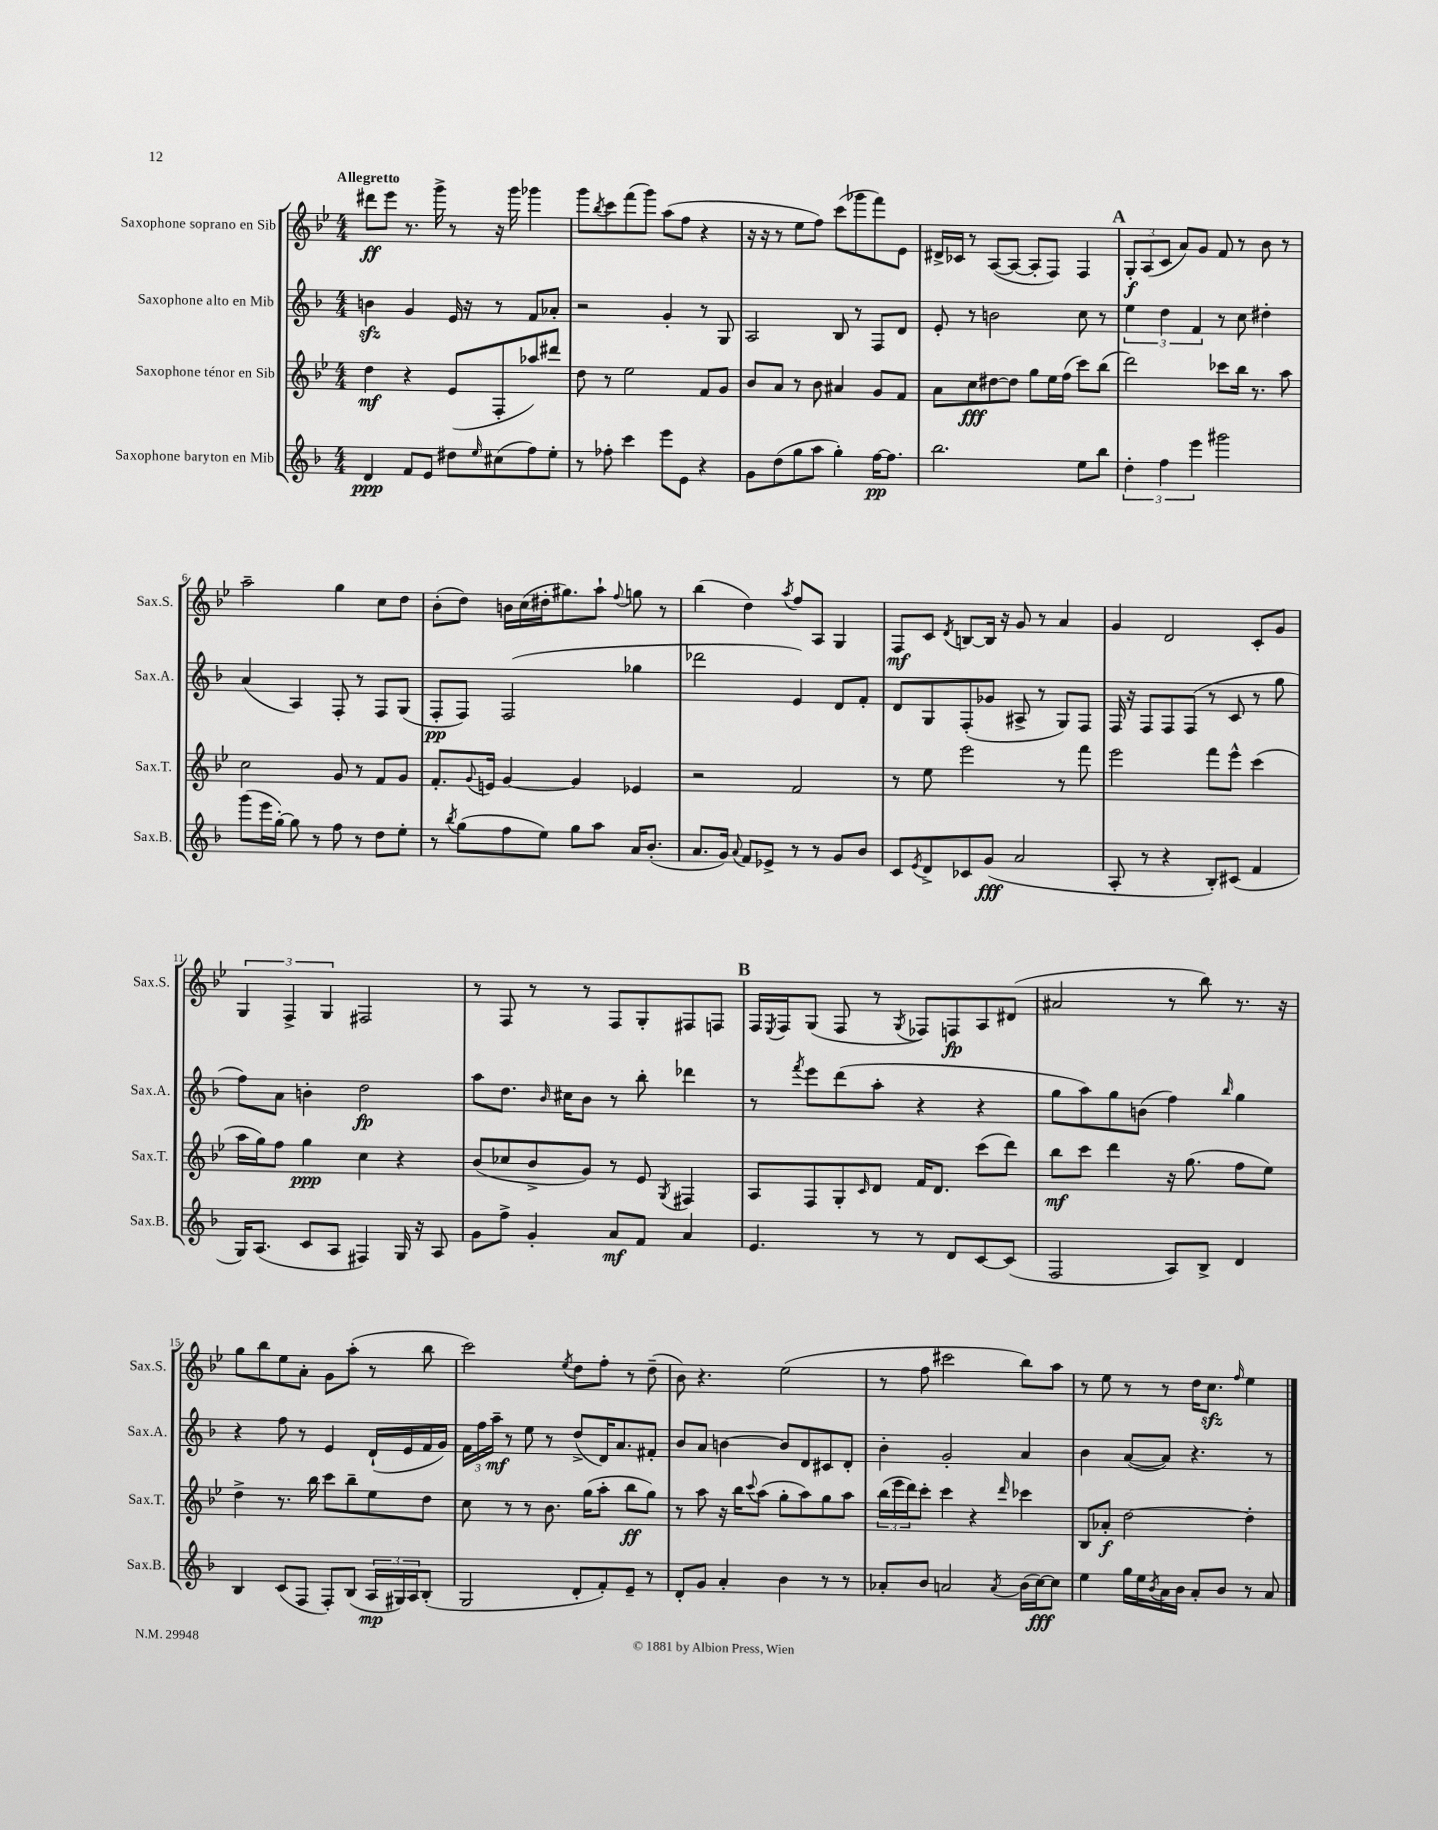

**kern	**dynam	**kern	**dynam	**kern	**dynam	**kern	**dynam
*part4	*part4	*part3	*part3	*part2	*part2	*part1	*part1
*staff4	*staff4	*staff3	*staff3	*staff2	*staff2	*staff1	*staff1
*I"Saxophone baryton en Mib	*	*I"Saxophone ténor en Sib	*	*I"Saxophone alto en Mib	*	*I"Saxophone soprano en Sib	*
*I'Sax.B.	*	*I'Sax.T.	*	*I'Sax.A.	*	*I'Sax.S.	*
*clefG2	*	*clefG2	*	*clefG2	*	*clefG2	*
*k[b-]	*	*k[b-e-]	*	*k[b-]	*	*k[b-e-]	*
*M4/4	*	*M4/4	*	*M4/4	*	*M4/4	*
=1	=1	=1	=1	=1	=1	=1	=1
!	!	!	!	!	!	!LO:TX:a:B:t=Allegretto	!
4d/	ppp	4dd\	mf	4bnzz\	.	8ddd#X\L	ff
.	.	.	.	.	.	8eee-\J	.
8f/L	.	4r	.	4g/	.	8.r	.
8e/J	.	.	.	.	.	.	.
.	.	.	.	.	.	16ggg^\	.
8dd#X\L	.	(8e-/L	.	16e/	.	8r	.
.	.	.	.	16r	.	.	.
16qqee/	.	.	.	.	.	.	.
(8cc#X\	.	8F'/	.	8r	.	16r	.
.	.	.	.	.	.	16ggg\	.
8ff\)	.	8aa-X/)	.	8f/L	.	4ggg-X\	.
8ee'\J	.	8ddd#X/J	.	8a-X'/J	.	.	.
=2	=2	=2	=2	=2	=2	=2	=2
8r	.	8dd\	.	2r	.	8ggg\L	.
.	.	.	.	.	.	8qbb-/	.
8ff-X'\	.	8r	.	.	.	8ccc\	.
4ccc\	.	2ee-\	.	.	.	(8fff\	.
.	.	.	.	.	.	8ggg\J)	.
8eee\L	.	.	.	4g'/	.	(8aa\L	.
8e\J	.	.	.	.	.	8ff\J	.
4r	.	8f/L	.	8r	.	4r	.
.	.	8g/J	.	8G/	.	.	.
=3	=3	=3	=3	=3	=3	=3	=3
8g\L	.	8b-/L	.	2A/	.	16r	.
.	.	.	.	.	.	16r	.
(8dd\	.	8a/J	.	.	.	8r	.
8gg\	.	8r	.	.	.	8ee-\L	.
8aa\J	.	8b-\	.	.	.	8ff\J)	.
4gg'\)	.	4a#X/	.	8B-/	.	(8ccc\L	.
.	.	.	.	8r	.	8ggg-X\	.
[16ff\KL	pp	8g/L	.	8F/L	.	8fff\)	.
8.ff\J]	.	.	.	.	.	.	.
.	.	8f/J	.	8d/J	.	8e-\J	.
=4	=4	=4	=4	=4	=4	=4	=4
2.bb-\	.	8a\L	.	8e'/	.	16d#X^/LL	.
.	.	.	.	.	.	16c-X/JJ	.
.	.	8cc\	fff	8r	.	8r	.
.	.	[8dd#X\	.	2bn\	.	([8A/L	.
.	.	8dd#\J]	.	.	.	8A/J_	.
.	.	8gg\L	.	.	.	8A'/L]	.
.	.	16ee-\L	.	.	.	8F/J)	.
.	.	(16ff\JJ	.	.	.	.	.
8ee\L	.	8ccc\L)	.	8cc\	.	4F/	.
8bb-\J	.	(8bb-\J	.	8r	.	.	.
!!LO:REH:place=s1:t=A
=5	=5	=5	=5	=5	=5	=5	=5
6dd'\	.	2ddd\)	.	6ee\	.	12G'/L	f
.	.	.	.	.	.	(12A/	.
6ff\	.	.	.	6dd\	.	12c/J	.
.	.	.	.	.	.	8a/L)	.
6eee\	.	.	.	6f/	.	.	.
.	.	.	.	.	.	8g/J	.
2ggg#X\	.	8ccc-X\L	.	8r	.	8f/	.
.	.	16bb-\Jk	.	8cc\	.	8r	.
.	.	8.r	.	.	.	.	.
.	.	.	.	4dd#X'\	.	8b-\	.
.	.	8aa\	.	.	.	8r	.
!!LO:LB:g=z
=6	=6	=6	=6	=6	=6	=6	=6
(8ggg\L	.	2cc\	.	(4a/	.	2aa~\	.
16eee\L	.	.	.	.	.	.	.
[16gg'\JJ)	.	.	.	.	.	.	.
8gg\]	.	.	.	4A/)	.	.	.
8r	.	.	.	.	.	.	.
8ff\	.	8g/	.	8F'/	.	4gg\	.
8r	.	8r	.	8r	.	.	.
8dd\L	.	8f/L	.	8F/L	.	8cc\L	.
8ee'\J	.	8g/J	.	(8G/J	.	8dd\J	.
=7	=7	=7	=7	=7	=7	=7	=7
8r	.	8.f'/L	.	8F'/L	pp	(8b-'\L	.
8qbb-/	.	.	.	.	.	.	.
(8gg\L	.	.	.	8F/J)	.	8dd\J)	.
.	.	8qqg/	.	.	.	.	.
.	.	16en/Jk	.	.	.	.	.
8ff\	.	[4g/	.	(2F/	.	16bn\LL	.
.	.	.	.	.	.	(16cc\	.
8ee\J)	.	.	.	.	.	16dd#X'\J	.
.	.	.	.	.	.	8.gg#X\)	.
8gg\L	.	4g/]	.	.	.	.	.
8aa\J	.	.	.	.	.	8aa`\J	.
.	.	.	.	.	.	8qqff/	.
16a/KL	.	4e-X/	.	4gg-X\	.	8ggn\	.
(8.b-'/J	.	.	.	.	.	.	.
.	.	.	.	.	.	8r	.
=8	=8	=8	=8	=8	=8	=8	=8
8.a/L	.	2r	.	2ddd-X\	.	(4bb-\	.
16g/Jk)	.	.	.	.	.	.	.
8qqa/	.	.	.	.	.	.	.
8f/L	.	.	.	.	.	4dd\)	.
8e-X^/J	.	.	.	.	.	.	.
.	.	.	.	.	.	8qaa/	.
8r	.	2f/	.	4e/)	.	8ff/L	.
8r	.	.	.	.	.	8A/J	.
8g/L	.	.	.	8d/L	.	4G/	.
8b-/J	.	.	.	8f'/J	.	.	.
=9	=9	=9	=9	=9	=9	=9	=9
8c/L	.	8r	.	8d/L	.	8F/L	mf
8qe/	.	.	.	.	.	.	.
8d^/	.	8ee-\	.	8G/	.	8c/J	.
.	.	.	.	.	.	8qd/	.
8c-X/	.	2eee-\	.	(8F'/	.	[8Bn/L	.
(8g/J	fff	.	.	8g-X/J	.	16B/Jk]	.
.	.	.	.	.	.	16r	.
2a/	.	.	.	8A#X^/	.	8g/	.
.	.	.	.	8r	.	8r	.
.	.	8r	.	8G/L)	.	4a/	.
.	.	8fff\	.	8F/J	.	.	.
=10	=10	=10	=10	=10	=10	=10	=10
8A'/	.	2eee-\	.	16F/	.	4g/	.
.	.	.	.	16r	.	.	.
8r	.	.	.	8F/L	.	.	.
4r	.	.	.	8F/	.	2d/	.
.	.	.	.	(8F/J	.	.	.
8B-'/L)	.	8fff\L	.	8r	.	.	.
(8c#X/J	.	8eee-^^\J	.	8c/	.	.	.
4f/	.	(4ccc\	.	8r	.	8c'/L	.
.	.	.	.	8gg\	.	8g/J	.
!!LO:LB:g=z
=11	=11	=11	=11	=11	=11	=11	=11
16G/KL)	.	16aa\LL	.	8ff\L)	.	6G/	.
(8.A/J	.	16gg\J)	.	.	.	.	.
.	.	8ff\J	.	8a\J	.	.	.
.	.	.	.	.	.	6F^/	.
8c/L	.	4gg\	ppp	4bn'\	.	.	.
.	.	.	.	.	.	6G/	.
8A/J	.	.	.	.	.	.	.
4F#X/)	.	4cc\	.	2dd\	fp	2F#X/	.
16G/	.	4r	.	.	.	.	.
16r	.	.	.	.	.	.	.
8A/	.	.	.	.	.	.	.
=12	=12	=12	=12	=12	=12	=12	=12
8g\L	.	(8b-/L	.	8aa\L	.	8r	.
8ff^\J	.	8cc-X/	.	8.dd\J	.	8F/	.
4g'/	.	8b-^/	.	.	.	8r	.
.	.	.	.	16qqb-/	.	.	.
.	.	.	.	16cc#X\KL	.	.	.
.	.	8g/J)	.	8b-\J	.	8r	.
8a/L	mf	8r	.	8r	.	8F/L	.
8f/J	.	8e-/	.	8bb-'\	.	8G'/	.
.	.	8qG/	.	.	.	.	.
4a/	.	4F#X/	.	4ddd-X\	.	8F#X/	.
.	.	.	.	.	.	8Fn/J	.
!!LO:REH:place=s1:t=B
=13	=13	=13	=13	=13	=13	=13	=13
4.e/	.	8A/L	.	8r	.	16F/LL	.
.	.	.	.	.	.	8qE-/	.
.	.	.	.	.	.	16F/J	.
.	.	.	.	8qfff/	.	.	.
.	.	8F/	.	8eee\L	.	(8G/J	.
.	.	8G'/	.	(8ddd\	.	8F/	.
.	.	16qqc/	.	.	.	.	.
8r	.	8d/J	.	8aa'\J	.	8r	.
.	.	.	.	.	.	8qG/	.
8r	.	16f/KL	.	4r	.	8F-X/L)	.
.	.	8.d/J	.	.	.	.	.
8d/L	.	.	.	.	.	8Fn/	fp
[8c/	.	(8ccc\L	.	4r	.	8A/	.
(8c/J]	.	8ddd\J)	.	.	.	(8d#X/J	.
=14	=14	=14	=14	=14	=14	=14	=14
2F/	.	8bb-\L	mf	8gg\L	.	2a#X/	.
.	.	8ccc\J	.	8aa\)	.	.	.
.	.	4ddd\	.	8gg\	.	.	.
.	.	.	.	(8bn\J	.	.	.
8A/L)	.	16r	.	4ff\)	.	8r	.
.	.	(8.gg\	.	.	.	.	.
8B-^/J	.	.	.	.	.	8bb-\)	.
.	.	.	.	16qqbb-/	.	.	.
4d/	.	8ff\L	.	4gg\	.	8.r	.
.	.	8ee-\J)	.	.	.	.	.
.	.	.	.	.	.	16r	.
!!LO:LB:g=z
=15	=15	=15	=15	=15	=15	=15	=15
4B-/	.	4dd^\	.	4r	.	8gg\L	.
.	.	.	.	.	.	8bb-\	.
(8c/L	.	8.r	.	8ff\	.	8ee-\	.
8F/J	.	.	.	8r	.	8a'\J	.
.	.	16bb-\	.	.	.	.	.
8F'/L)	.	8ccc\L	.	4e/	.	8g\L	.
(8B-/J	.	8bb-~\	.	.	.	(8aa'\J	.
24A/LL	mp	8ee-\	.	(16d`/LL	.	8r	.
24G#X/)	.	.	.	.	.	.	.
.	.	.	.	16e/	.	.	.
24A/J	.	.	.	.	.	.	.
(8B-'/J	.	8dd\J	.	16f/	.	8bb-\	.
.	.	.	.	16g/JJ)	.	.	.
=16	=16	=16	=16	=16	=16	=16	=16
2G/	.	8cc\	.	24f\LL	.	2ccc\)	.
.	.	.	.	24ff\	.	.	.
.	.	.	.	24aa~\JJ	mf	.	.
.	.	8r	.	8r	.	.	.
.	.	8r	.	8ee\	.	.	.
.	.	8.b-\	.	8r	.	.	.
.	.	.	.	.	.	8qee-/	.
8d'/L	.	.	.	(8dd^/L	.	8dd\L	.
.	.	(16gg\KL	.	.	.	.	.
8f'/)	.	8aa'\J	.	16d/K)	.	8ff'\J	.
.	.	.	.	8.a/	.	.	.
8e~/J	.	8bb-\L	ff	.	.	8r	.
8r	.	8gg\J)	.	8f#X'/J	.	(8dd~\	.
=17	=17	=17	=17	=17	=17	=17	=17
8d'/L	.	8r	.	8b-/L	.	8b-\)	.
8g/J	.	8aa\	.	8a/J	.	4.r	.
4a'/	.	16r	.	[4bn\	.	.	.
.	.	16bb-\KL	.	.	.	.	.
.	.	8qqccc/	.	.	.	.	.
.	.	(8aa\J	.	.	.	.	.
4b-\	.	8gg'\L	.	8b/L]	.	(2ee-\	.
.	.	8aa\)	.	8d/	.	.	.
8r	.	8gg\	.	8c#X/	.	.	.
8r	.	8aa\J	.	8d'/J	.	.	.
=18	=18	=18	=18	=18	=18	=18	=18
8a-X'/L	.	(24bb-\LL	.	4b-'\	.	8r	.
.	.	24eee-\	.	.	.	.	.
.	.	24ddd\J)	.	.	.	.	.
8b-/J	.	8ccc'\J	.	.	.	8ff\	.
2an/	.	4ccc\	.	2g'/	.	2ccc#X\	.
.	.	4r	.	.	.	.	.
8qa/	.	16qqddd/	.	.	.	.	.
(16b-\LL	.	4ccc-X\	.	4a/	.	8bb-\L)	.
[16cc\J)	fff	.	.	.	.	.	.
8cc\J]	.	.	.	.	.	8aa\J	.
=19	=19	=19	=19	=19	=19	=19	=19
4ee\	.	8B-/L	.	4b-\	.	8r	.
.	.	8a-X'/J	f	.	.	8ee-\	.
16gg\LL	.	[2dd\	.	([8a/L	.	8r	.
16ee\	.	.	.	.	.	.	.
8qb-/	.	.	.	.	.	.	.
16a\	.	.	.	8a/J])	.	8r	.
16b-\JJ	.	.	.	.	.	.	.
8a'/L	.	.	.	4.r	.	16dd\KL	.
.	.	.	.	.	.	8.cczz\J	.
8b-/J	.	.	.	.	.	.	.
.	.	.	.	.	.	16qqff/	.
8r	.	4dd'\]	.	.	.	4ee-\	.
8a/	.	.	.	8r	.	.	.
==	==	==	==	==	==	==	==
*-	*-	*-	*-	*-	*-	*-	*-
